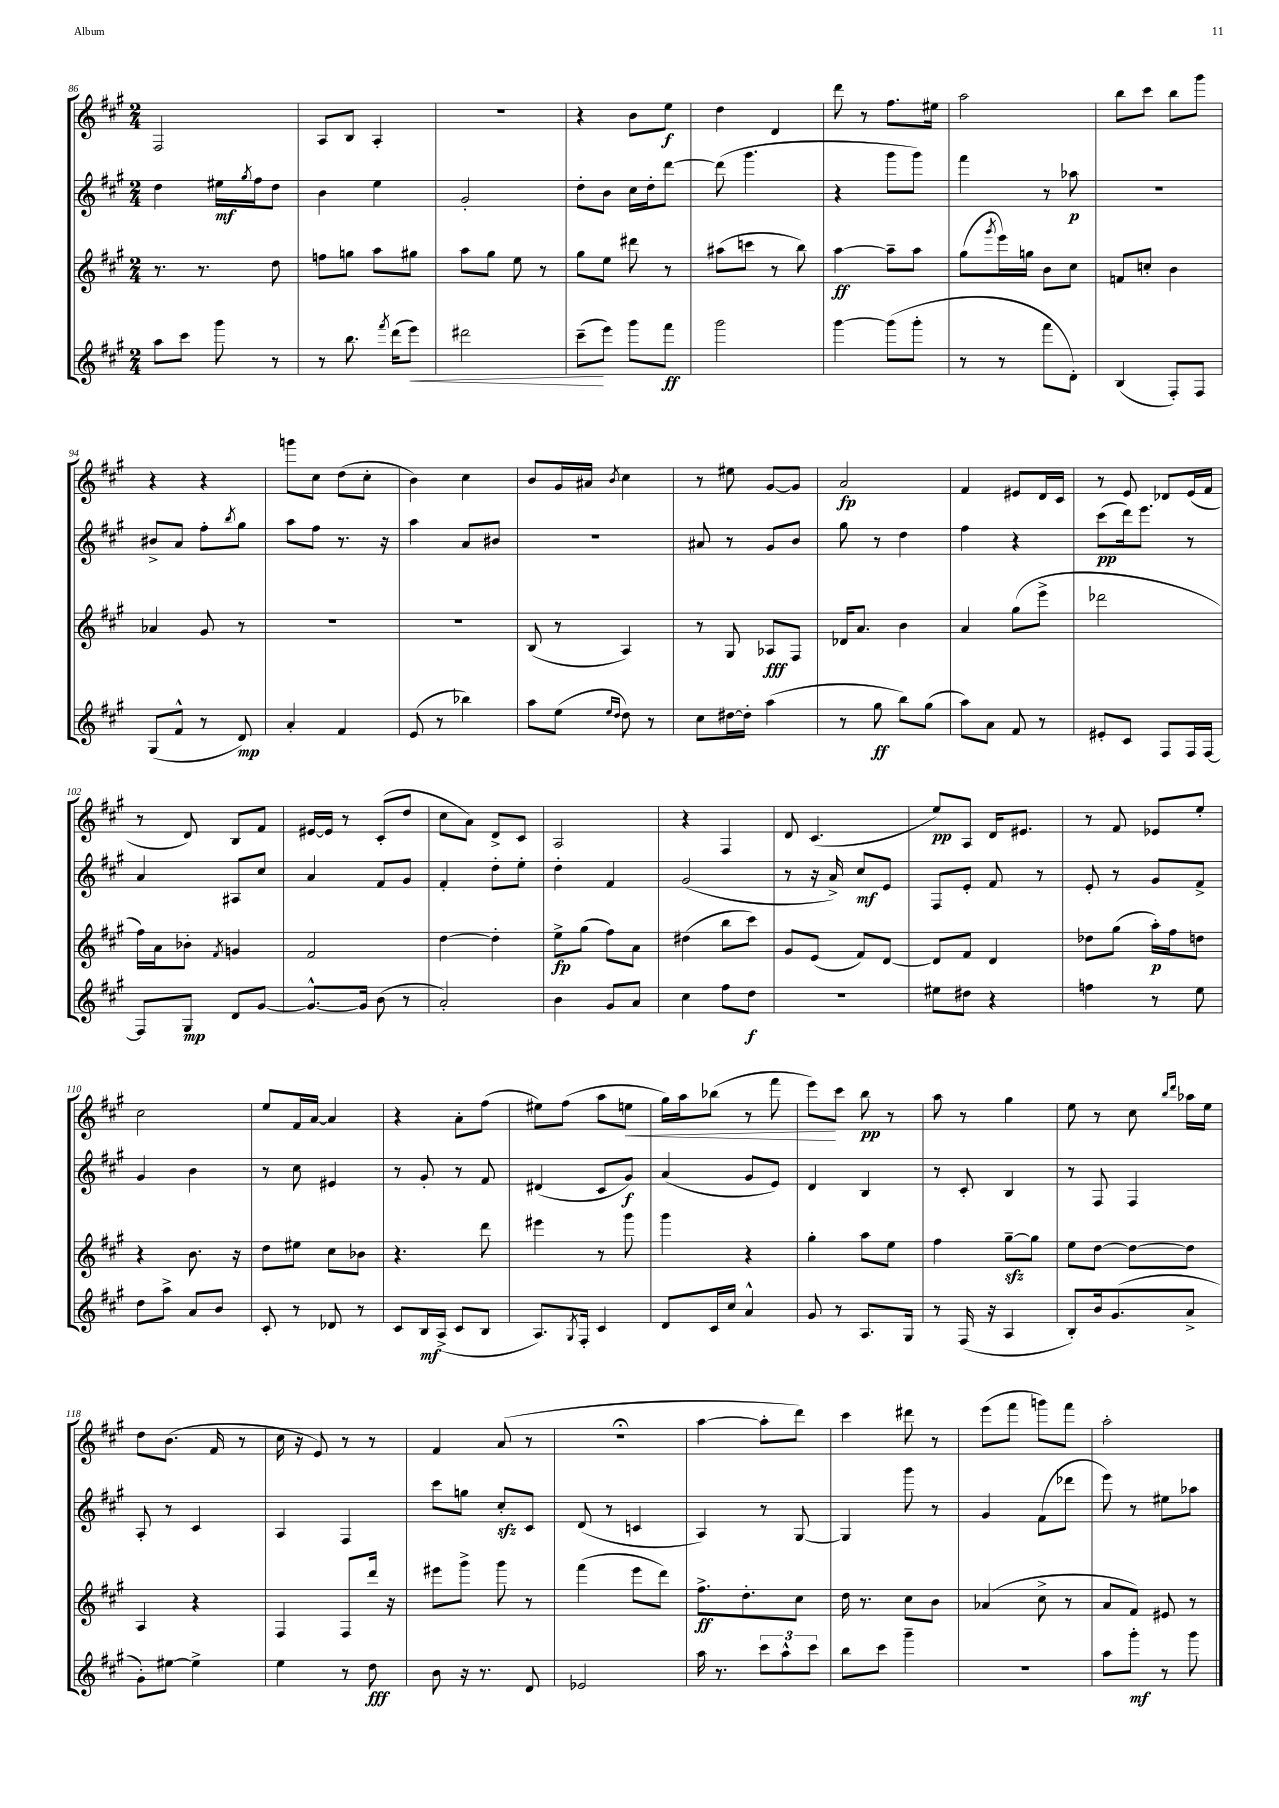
<<
\new StaffGroup <<
\new Staff = "s0" {
    \clef treble \key a \major \numericTimeSignature \time 2/4
    fis2 |
    a8 b8 a4-. |
    R2 |
    r4 b'8 e''8\f |
    d''4 d'4 |
    d'''8 r8 fis''8. eis''16 |
    a''2 |
    b''8 cis'''8 b''8 gis'''8 |
    r4 r4 |
    g'''8 cis''8 d''8( cis''8-. |
    b'4) cis''4 |
    b'8 gis'16 ais'16 \acciaccatura { b'8 } cis''4 |
    r8 eis''8 gis'8~ gis'8 |
    a'2\fp |
    fis'4 eis'8 d'16 cis'16 |
    r8 e'8 des'8 e'16( fis'16 |
    r8 d'8) b8 fis'8 |
    eis'16~ eis'16 r8 cis'8-.( d''8 |
    cis''8 a'8) d'8-> cis'8 |
    a2 |
    r4 fis4 |
    d'8 cis'4.( |
    e''8\pp) a8 d'16 eis'8. |
    r8 fis'8 ees'8 e''8-. |
    cis''2 |
    e''8 fis'16 a'16~ a'4 |
    r4 a'8-. fis''8( |
    eis''8) fis''8( a''8 e''8\< |
    gis''16) a''16 bes''8( r8 fis'''8 |
    e'''8\!) cis'''8 b''8\pp r8 |
    a''8 r8 gis''4 |
    e''8 r8 cis''8 \grace { b''16 d'''16 } aes''16 e''16 |
    d''8 b'8.( fis'16 r8 |
    cis''16 r16 e'8) r8 r8 |
    fis'4 a'8( r8 |
    r2\fermata |
    a''4~ a''8-. d'''8) |
    cis'''4 dis'''8 r8 |
    e'''8( fis'''8 g'''8) fis'''8 |
    a''2-. \bar "|." |
}
\new Staff = "s1" {
    \clef treble \key a \major \numericTimeSignature \time 2/4
    d''4 eis''16\mf \acciaccatura { gis''8 } fis''16 d''8 |
    b'4 e''4 |
    gis'2-. |
    d''8-. b'8 cis''16 d''16-. d'''8~ |
    d'''8( gis'''4. |
    r4 gis'''8 gis'''8) |
    fis'''4 r8 aes''8\p |
    R2 |
    bis'8-> a'8 fis''8-. \acciaccatura { b''8 } gis''8 |
    a''8 fis''8 r8. r16 |
    a''4 a'8 bis'8 |
    R2 |
    ais'8 r8 gis'8 b'8 |
    gis''8 r8 d''4 |
    fis''4 r4 |
    cis'''8\pp( d'''16) e'''8. r8 |
    a'4 ais8 cis''8 |
    a'4 fis'8 gis'8 |
    fis'4-. d''8-. e''8-. |
    d''4-. fis'4 |
    gis'2( |
    r8 r16 a'16->) cis''8\mf e'8 |
    fis8 e'8-. fis'8 r8 |
    e'8-. r8 gis'8 fis'8-> |
    gis'4 b'4 |
    r8 cis''8 eis'4 |
    r8 gis'8-. r8 fis'8 |
    dis'4( cis'8 gis'8\f) |
    a'4( gis'8 e'8) |
    d'4 b4 |
    r8 cis'8-. b4 |
    r8 fis8 fis4 |
    a8-. r8 cis'4 |
    a4 fis4 |
    cis'''8 g''8 cis''8-.\sfz cis'8 |
    d'8( r8 c'4 |
    a4) r8 gis8~ |
    gis4 gis'''8 r8 |
    gis'4 fis'8( des'''8 |
    e'''8) r8 eis''8 aes''8 \bar "|." |
}
\new Staff = "s2" {
    \clef treble \key a \major \numericTimeSignature \time 2/4
    r8. r8. d''8 |
    f''8 g''8 a''8 gis''8 |
    a''8 gis''8 e''8 r8 |
    gis''8 e''8 dis'''8 r8 |
    ais''8( c'''8 r8 b''8) |
    a''4~\ff a''8-- a''8 |
    gis''8( \acciaccatura { gis'''8 } e'''16) g''16 b'8 cis''8 |
    f'8 c''8-. b'4 |
    aes'4 gis'8 r8 |
    R2 |
    r2 |
    b8( r8 a4) |
    r8 gis8 aes8\fff fis8 |
    des'16 a'8. b'4 |
    a'4 gis''8( e'''8-> |
    des'''2 |
    fis''16) a'16 bes'8-. \acciaccatura { fis'8 } g'4 |
    fis'2 |
    d''4~ d''4-. |
    e''8->\fp gis''8( fis''8) a'8 |
    dis''4( b''8 cis'''8) |
    gis'8 e'8( fis'8) d'8~ |
    d'8 fis'8 d'4 |
    des''8 gis''8( a''16-.\p) fis''16 d''8 |
    r4 b'8. r16 |
    d''8 eis''8 cis''8 bes'8 |
    r4. d'''8 |
    eis'''4 r8 gis'''8 |
    gis'''4 r4 |
    gis''4-. a''8 e''8 |
    fis''4 gis''8~--\sfz gis''8 |
    e''8 d''8~ d''8~ d''8 |
    a4 r4 |
    fis4 fis8 d'''16 r16 |
    eis'''8 gis'''8-> gis'''8 r8 |
    fis'''4( e'''8 d'''8) |
    fis''8.->\ff d''8.-. cis''8 |
    d''16 r8. cis''8 b'8 |
    aes'4( cis''8-> r8 |
    a'8 fis'8) eis'8 r8 \bar "|." |
}
\new Staff = "s3" {
    \clef treble \key a \major \numericTimeSignature \time 2/4
    a''8 cis'''8 gis'''8 r8 |
    r8 b''8. \acciaccatura { fis'''8 } d'''16( e'''8\<) |
    dis'''2 |
    cis'''8--\!( e'''8) gis'''8 fis'''8\ff |
    gis'''2 |
    gis'''4~ gis'''8( gis'''8-. |
    r8 r8 fis'''8 d'8-.) |
    b4( fis8-.) fis8 |
    gis8( fis'8-^ r8 d'8\mp) |
    a'4-. fis'4 |
    e'8( r8 bes''4) |
    a''8 e''8( \grace { e''16 d''16 } d''8) r8 |
    cis''8 dis''16~ dis''16-. a''4( |
    r8 gis''8\ff b''8) gis''8( |
    a''8) a'8 fis'8 r8 |
    eis'8-. cis'8 fis8 fis16 fis16~ |
    fis8 gis8\mp d'8 gis'8~ |
    gis'8.~-^ gis'16 b'8( r8 |
    a'2-.) |
    b'4 gis'8 a'8 |
    cis''4 fis''8 d''8\f |
    r2 |
    eis''8 dis''8 r4 |
    f''4 r8 e''8 |
    d''8 a''8-> a'8 b'8 |
    cis'8-. r8 des'8 r8 |
    cis'8 b16\mf a16->( cis'8 b8 |
    a8.) \acciaccatura { gis8 } fis16-. cis'4 |
    d'8 cis'16 cis''16 a'4-^ |
    gis'8 r8 a8. gis16 |
    r8 fis16( r16 a4 |
    b8-.) b'16 gis'8.( a'8-> |
    gis'8-.) eis''8~ eis''4-> |
    e''4 r8 d''8\fff |
    b'8 r16 r8. d'8 |
    ees'2 |
    a''16 r8. \tuplet 3/2 { cis'''8 a''8-^ cis'''8 } |
    b''8 cis'''8 gis'''4-- |
    R2 |
    a''8 gis'''8-.\mf r8 gis'''8 \bar "|." |
}
>>
>>
\layout { \context { \Score currentBarNumber = #86 } }
